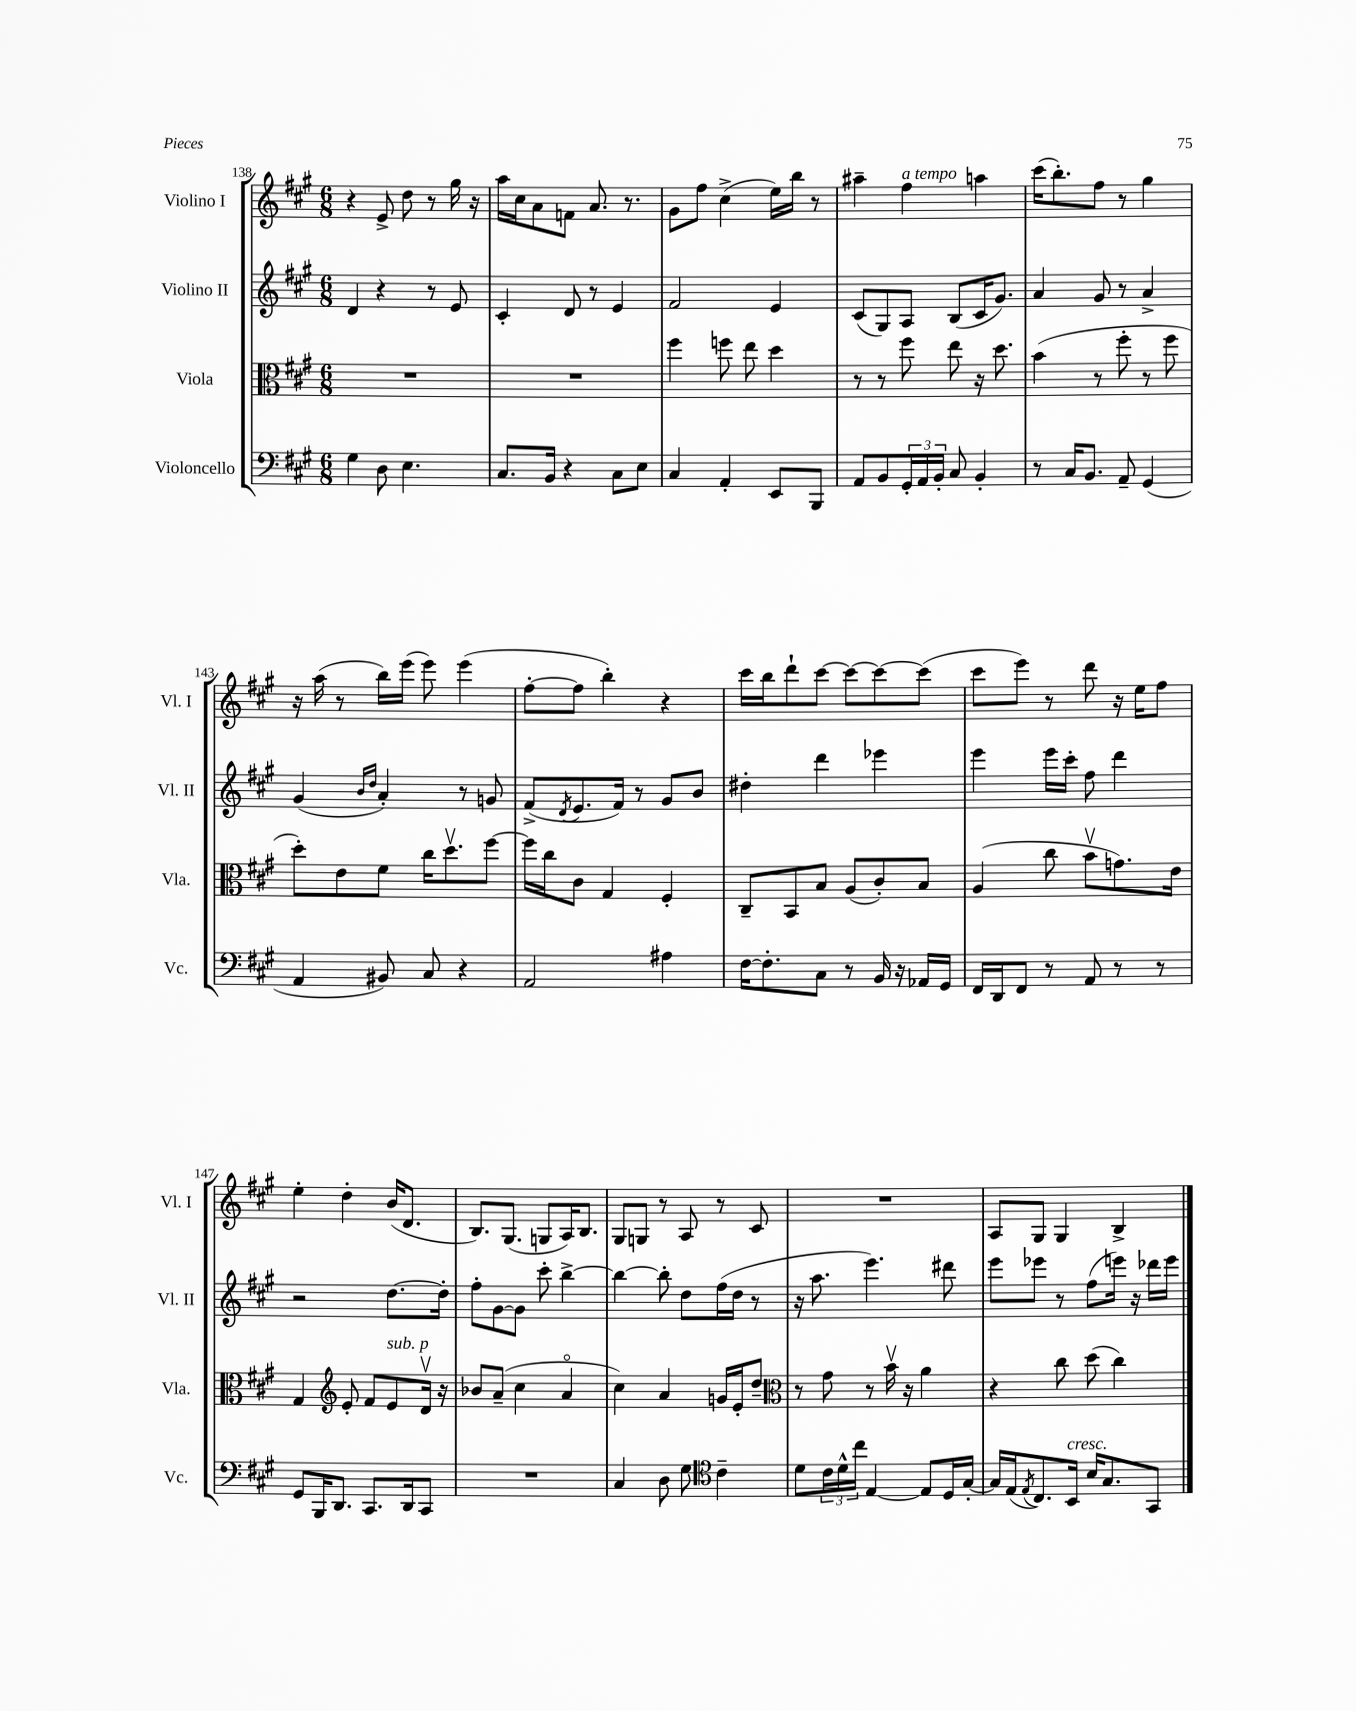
<<
\new StaffGroup <<
\new Staff = "s0" \with { instrumentName = "Violino I" shortInstrumentName = "Vl. I" } {
    \clef treble \key a \major \numericTimeSignature \time 6/8
    r4 e'8-> d''8 r8 gis''16 r16 |
    a''16 cis''16 a'8 f'8 a'8. r8. |
    gis'8 fis''8 cis''4->( e''16) b''16 r8 |
    ais''4-- fis''4^\markup { \italic "a tempo" } a''4 |
    cis'''16( b''8.-.) fis''8 r8 gis''4 |
    r16 a''16( r8 b''16) e'''16( e'''8) e'''4( |
    fis''8~-. fis''8 b''4-.) r4 |
    cis'''16 b''16 d'''8-! cis'''8~ cis'''8~ cis'''8~ cis'''8( |
    cis'''8 e'''8) r8 d'''8 r16 e''16 fis''8 |
    e''4-. d''4-. b'16( d'8. |
    b8.) gis8.( g8 a16) b8. |
    gis8 g8 r8 a8 r8 cis'8 |
    R2. |
    a8 gis8 gis4 b4-> \bar "|." |
}
\new Staff = "s1" \with { instrumentName = "Violino II" shortInstrumentName = "Vl. II" } {
    \clef treble \key a \major \numericTimeSignature \time 6/8
    d'4 r4 r8 e'8 |
    cis'4-. d'8 r8 e'4 |
    fis'2 e'4 |
    cis'8( gis8) a8 b8( cis'16 gis'8.) |
    a'4 gis'8 r8 a'4-> |
    gis'4( \grace { b'16 d''16 } a'4-.) r8 g'8 |
    fis'8->( \acciaccatura { d'8 } e'8. fis'16) r8 gis'8 b'8 |
    dis''4-. d'''4 ees'''4 |
    e'''4 e'''16 cis'''16-. fis''8 d'''4 |
    r2 d''8.~ d''16-. |
    fis''8-. gis'8~ gis'8 cis'''8-. b''4~-> |
    b''4~ b''8-. d''8 fis''16( d''16 r8 |
    r16 a''8. e'''4.) dis'''8 |
    e'''8 ees'''8 r8 fis''8( e'''16) r16 des'''16 e'''16 \bar "|." |
}
\new Staff = "s2" \with { instrumentName = "Viola" shortInstrumentName = "Vla." } {
    \clef alto \key a \major \numericTimeSignature \time 6/8
    R2. |
    R2. |
    fis''4 f''8 e''8 d''4 |
    r8 r8 fis''8 e''8 r16 d''8. |
    b'4( r8 fis''8-. r8 fis''8 |
    d''8-.) e'8 fis'8 cis''16 d''8.\upbow fis''8~ |
    fis''16 cis''16 cis'8 gis4 fis4-. |
    cis8-- b,8 b8 a8( cis'8-.) b8 |
    a4( cis''8 b'8\upbow g'8.) e'16 |
    gis4 \clef treble e'8-. fis'8 e'8^\markup { \italic "sub. p" } d'16\upbow r16 |
    bes'8 a'8--( cis''4 a'4\flageolet |
    cis''4) a'4 g'16 e'16-. d''8-- |
    \clef alto r8 gis'8 r8 b'16\upbow r16 a'4 |
    r4 cis''8 d''8( cis''4) \bar "|." |
}
\new Staff = "s3" \with { instrumentName = "Violoncello" shortInstrumentName = "Vc." } {
    \clef bass \key a \major \numericTimeSignature \time 6/8
    gis4 d8 e4. |
    cis8. b,16 r4 cis8 e8 |
    cis4 a,4-. e,8 b,,8 |
    a,8 b,8 \tuplet 3/2 { gis,16-. a,16 b,16-. } cis8 b,4-. |
    r8 cis16 b,8. a,8-- gis,4( |
    a,4 bis,8) cis8 r4 |
    a,2 ais4 |
    fis16~ fis8.-. cis8 r8 b,16 r16 aes,16 gis,16 |
    fis,16 d,16 fis,8 r8 a,8 r8 r8 |
    gis,8 b,,16 d,8. cis,8. d,16 cis,8 |
    R2. |
    cis4 d8 gis8 \clef tenor cis'4-- |
    d'8 \tuplet 3/2 { cis'16 d'16-^ cis''16 } e4~ e8 d16 gis16~-. |
    gis16 e16( \acciaccatura { e8 } cis8.) b,16^\markup { \italic "cresc." } b16 gis8. gis,8 \bar "|." |
}
>>
>>
\layout { \context { \Score currentBarNumber = #138 } }
